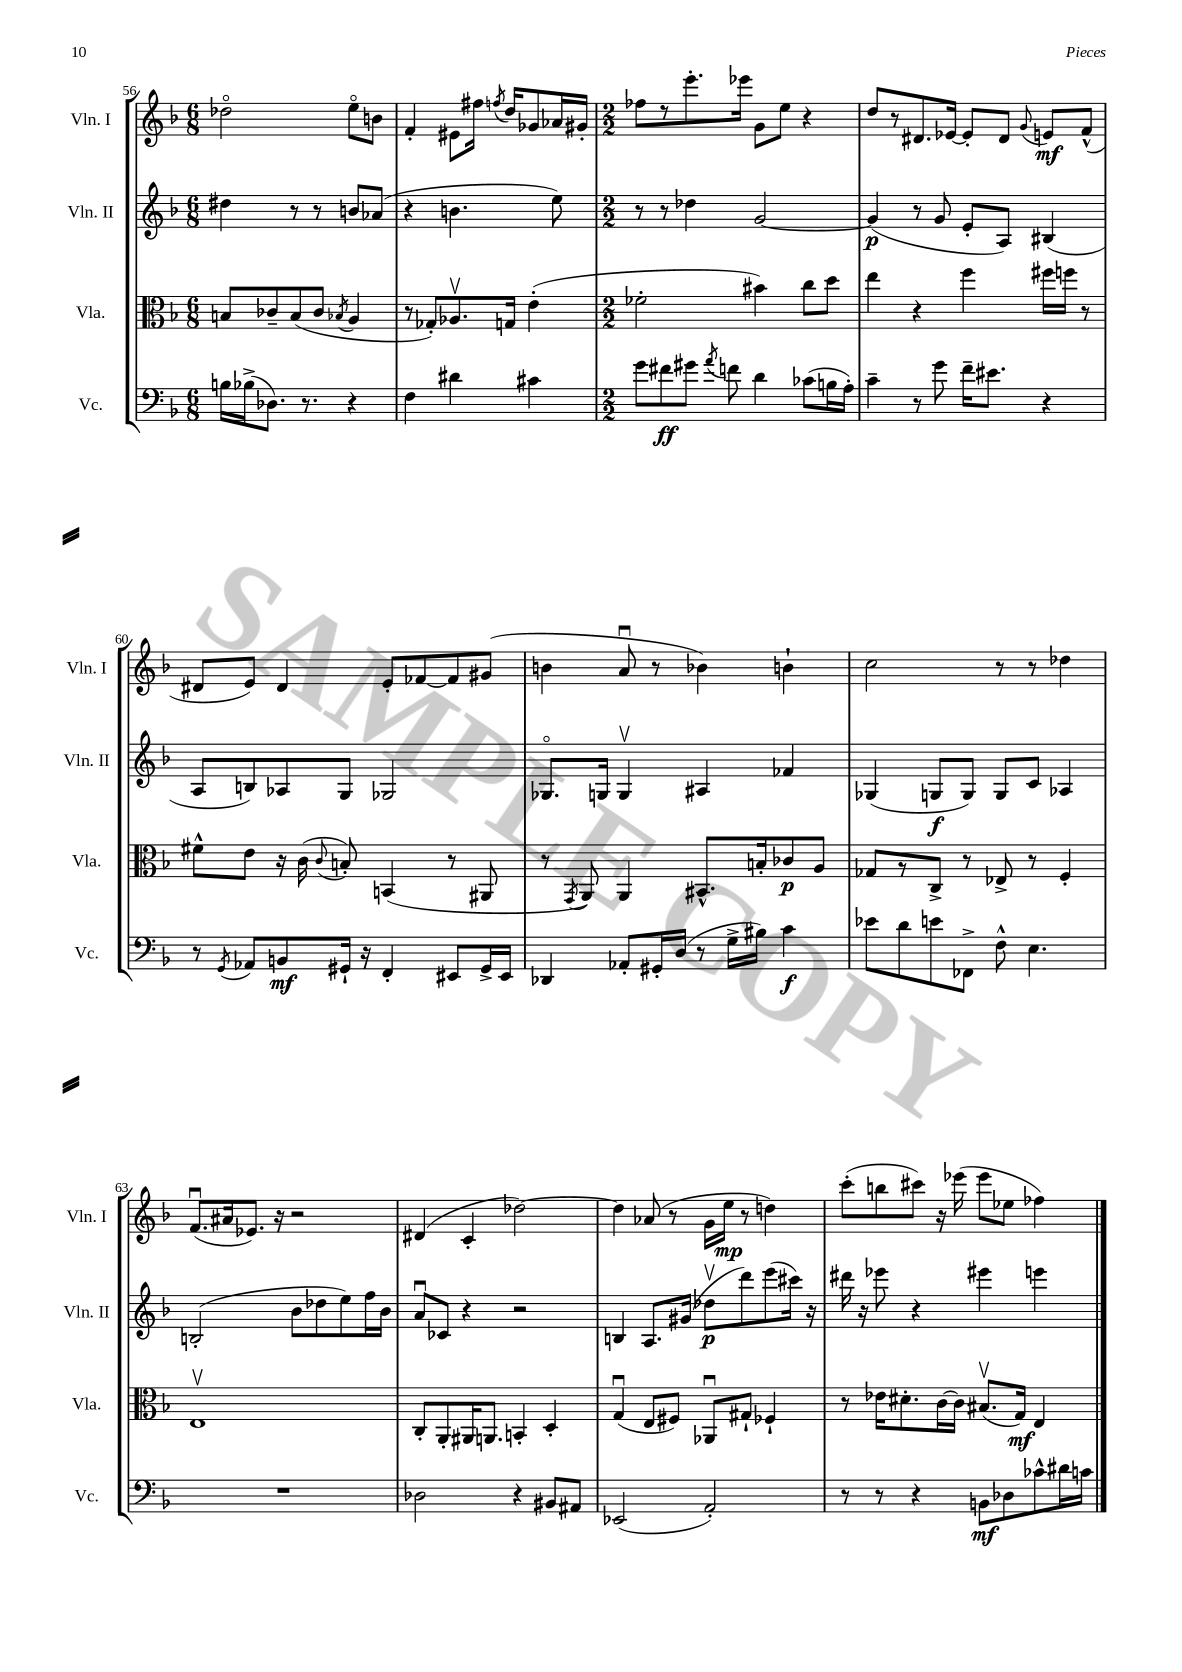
<<
\new StaffGroup <<
\new Staff = "s0" \with { instrumentName = "Vln. I" shortInstrumentName = "Vln. I" } {
    \clef treble \key f \major \numericTimeSignature \time 6/8
    \autoBeamOff des''2\flageolet e''8[\flageolet b'8] |
    f'4-. eis'8[ fis''16] \acciaccatura { f''8 } d''16[ ges'8 aes'16 gis'16]-. |
    \numericTimeSignature \time 2/2 fes''8[ r8 e'''8.-. ees'''16] g'8[ e''8] r4 |
    d''8[ r8 dis'8. ees'16]~ ees'8[-. dis'8] \appoggiatura { g'8 } e'8[\mf f'8]-^( |
    dis'8[ e'8]) dis'4 e'8[-. fes'8~ fes'8 gis'8]( |
    b'4 a'8\downbow r8 bes'4) b'4-! |
    c''2 r8 r8 des''4 |
    f'8.[\downbow( ais'16 ees'8.]) r16 r2 |
    dis'4( c'4-. des''2~) |
    des''4 aes'8( r8 g'16[ e''16]\mp r8 d''4) |
    c'''8[-.( b''8 cis'''8]) r16 ees'''16( ees'''8[ ees''8] fes''4) \bar "|." |
}
\new Staff = "s1" \with { instrumentName = "Vln. II" shortInstrumentName = "Vln. II" } {
    \clef treble \key f \major \numericTimeSignature \time 6/8
    \autoBeamOff dis''4 r8 r8 b'8[ aes'8]( |
    r4 b'4. e''8) |
    \numericTimeSignature \time 2/2 r8 r8 des''4 g'2~ |
    g'4\p( r8 g'8 e'8[-. a8]) bis4( |
    a8[ b8) aes8 g8] ges2 |
    ges8.[\flageolet g16] g4\upbow ais4 fes'4 |
    ges4( g8[\f g8]) g8[ c'8] aes4 |
    b2-.( bes'8[ des''8 e''8) f''16 bes'16] |
    a'8[\downbow ces'8] r4 r2 |
    b4 a8.[ gis'16]( des''8[\upbow\p d'''8) e'''8( cis'''16]) r16 |
    dis'''16 r16 ees'''8 r4 eis'''4 e'''4 \bar "|." |
}
\new Staff = "s2" \with { instrumentName = "Vla." shortInstrumentName = "Vla." } {
    \clef alto \key f \major \numericTimeSignature \time 6/8
    \autoBeamOff b8[ ces'8-- b8( ces'8] \acciaccatura { bes8 } a4 |
    r8 ges8[-.) aes8.\upbow g16] e'4-.( |
    \numericTimeSignature \time 2/2 fes'2-. bis'4) c''8[ d''8] |
    e''4 r4 f''4 fis''16[ f''16] r8 |
    fis'8[-^ e'8] r16 c'16( \appoggiatura { c'8 } b8-.) b,4( r8 ais,8 |
    r8 \acciaccatura { g,8 } a,8) a,4 bis,8.[-^ b16-. ces'8\p a8] |
    ges8[ r8 c8]-> r8 ees8-> r8 f4-. |
    e1\upbow |
    c8[-. a,8-. ais,16 a,8.] b,4-. d4-. |
    g4\downbow( e8[ fis8]) aes,8[\downbow gis8]-! fes4-! |
    r8 ees'16[ dis'8.-. c'16~ c'16] bis8.[\upbow( g16]\mf) e4 \bar "|." |
}
\new Staff = "s3" \with { instrumentName = "Vc." shortInstrumentName = "Vc." } {
    \clef bass \key f \major \numericTimeSignature \time 6/8
    \autoBeamOff b16[ bes16->( des8.]) r8. r4 |
    f4 dis'4 cis'4 |
    \numericTimeSignature \time 2/2 g'8[ fis'8\ff gis'8] \acciaccatura { a'8 } f'8 d'4 ces'8[( b16 a16]-.) |
    c'4-- r8 g'8 f'16[-- eis'8.] r4 |
    r8 \acciaccatura { g,8 } aes,8[ b,8\mf gis,16]-! r16 f,4-. eis,8[ gis,16-> eis,16] |
    des,4 aes,8[-. gis,16-. d16]( r8 g16[-> bis16]) c'4\f |
    ees'8[ d'8 e'8 fes,8]-> f8-^ e4. |
    R1 |
    des2 r4 bis,8[ ais,8] |
    ees,2( a,2-.) |
    r8 r8 r4 b,8[\mf des8 ces'8-^ dis'16 c'16] \bar "|." |
}
>>
>>
\layout { \context { \Score currentBarNumber = #56 } }
